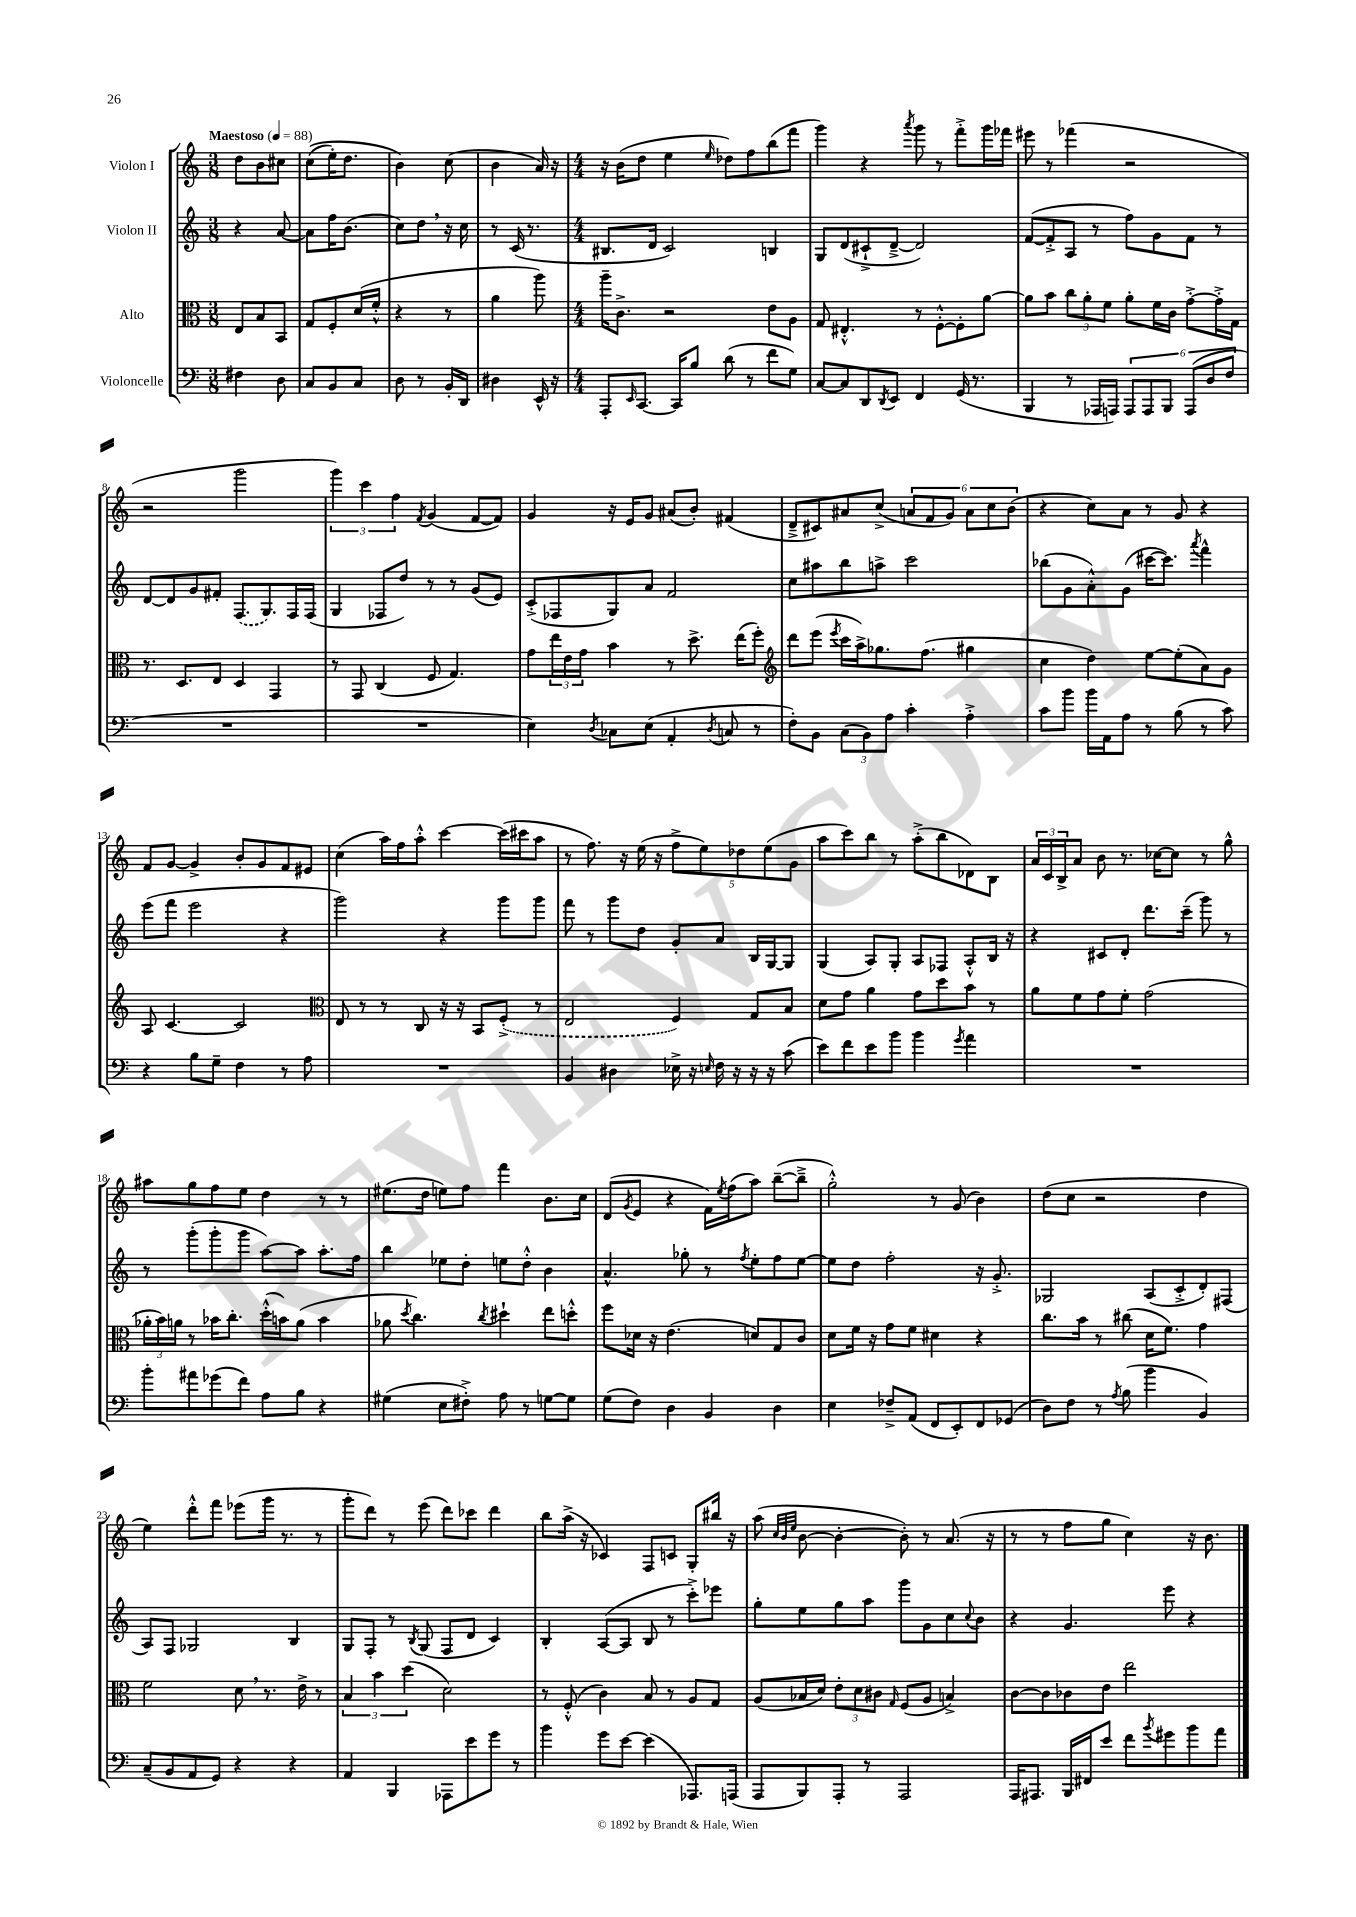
<<
\new StaffGroup <<
\new Staff = "s0" \with { instrumentName = "Violon I" } {
    \clef treble \key c \major \numericTimeSignature \time 3/8 \tempo "Maestoso" 4 = 88
    d''8 b'8 cis''8 |
    c''8(\( e''16-.) d''8. |
    b'4\) c''8( |
    b'4 a'16) r16 |
    \numericTimeSignature \time 4/4 r16 b'16( d''8 e''4 \grace { e''16 } des''8) f''8 b''8( f'''8 |
    g'''4) r4 \acciaccatura { a'''8 } g'''8 r8 f'''8-.-> g'''16 fes'''16 |
    eis'''8 r8 fes'''4( r2 |
    r2 g'''2 |
    \tuplet 3/2 { g'''4) c'''4 f''4 } \acciaccatura { f'8 } g'4( f'8~ f'8) |
    g'4 r16 e'16 g'8 ais'8( b'8-.) fis'4( |
    d'8---> cis'8) ais'8 c''8->( \tuplet 6/4 { a'8 f'8 g'8) a'8 c''8 b'8( } |
    r4 c''8) a'8 r8 g'8 r4 |
    f'8 g'8~ g'4-> b'8-. g'8 f'8 eis'8 |
    c''4( a''16) f''16 a''8-.-^ c'''4~ c'''16( cis'''16 a''8 |
    r8 f''8.) r16 e''16( r16 \tuplet 5/4 { f''8-> e''8) des''8 e''8( g'8 } |
    a''8 c'''8) b''8 r8 a''8-.->( b''8 des'8) b8 |
    \tuplet 3/2 { a'16 c'16 b16-> } a'8 b'8 r8. ces''16~ ces''8 r8 g''8-^ |
    ais''8 g''8 f''8 e''8 d''4 r8 r8 |
    eis''8.( d''16 e''8) f''8 f'''4 b'8. c''16 |
    d'8( \acciaccatura { g'8 } e'8 r4 f'16) \acciaccatura { e''8 } f''16( a''8) b''8~--( b''8---> |
    g''2-.-^) r8 g'8( b'4) |
    d''8( c''8 r2 d''4 |
    e''4) d'''8-.-^ f'''8 ees'''8( g'''16 r8. r8 |
    g'''8-. d'''8) r8 e'''8( d'''8) ces'''8 d'''4 |
    b''8 a''16->( r16 ces'4) f8 c'8 g8-. bis''16 r16 |
    a''8( \grace { c''32 b'32 e''32 } b'8~ b'4~-. b'8-.) r8 a'8.( r16 |
    r8 r8 f''8 g''8 c''4) r16 b'8. \bar "|." |
}
\new Staff = "s1" \with { instrumentName = "Violon II" } {
    \clef treble \key c \major \numericTimeSignature \time 3/8
    r4 a'8~ |
    a'8 f''16 b'8.( |
    c''8) d''8 \breathe r16 c''16 |
    r8 c'16( r8. |
    \numericTimeSignature \time 4/4 bis8. d'16 c'2) b4 |
    g8 d'8( cis'8-!-> d'8~---> d'2) |
    f'8~( f'8-.-> a8 r8 f''8) g'8 f'8 r8 |
    d'8~ d'8 g'8 fis'8-. \once \slurDashed f8.( g8.) f16 f16( |
    g4 fes8 d''8) r8 r8 g'8( e'8) |
    c'8-.->( fes8 g8) a'8 f'2 |
    c''8 ais''8 b''8 a''8-> c'''2 |
    bes''8( g'8 a'8-.-^) g'8( cis'''16~ cis'''8.) \acciaccatura { a'''8 } f'''4-^ |
    e'''8( f'''8 e'''2 r4 |
    g'''2) r4 g'''8 g'''8 |
    f'''8 r8 g'''8 d''8 g'8-. a'8 b16 g16~ g8 |
    g4( a8) g8-. a8 fes8 a8-.-^ b16 r16 |
    r4 cis'8 d'8-. d'''8. c'''16--( g'''8) r8 |
    r8 g'''8-.( g'''8-. g'''8 a''8~) a''8 a''8.-. f''16 |
    b''4 ees''8 d''8-. e''8 d''8-.-^ b'4 |
    a'4.-^ ges''8-. r8 \acciaccatura { f''8 } e''8-. f''8 e''8~ |
    e''8 d''8 f''2-. r16 g'8.-.-> |
    ges2 a8( c'8-.-> d'8-.) fis8( |
    a8) f8 ges2 b4 |
    g8 f8-. r8 \acciaccatura { b8 } g8( f8 d'8 c'4) |
    b4-. a8~( a8 b8 r8 c'''8-.->) ees'''8 |
    g''8-. e''8 g''8 a''8 g'''8 g'8 c''8 \appoggiatura { c''8 } b'8 |
    r4 g'4. e'''8 r4 \bar "|." |
}
\new Staff = "s2" \with { instrumentName = "Alto" } {
    \clef alto \key c \major \numericTimeSignature \time 3/8
    e8 b8 b,8 |
    g8 f8-. d'16( f'16-.-^ |
    r4 r8 |
    a'4 a''8) |
    \numericTimeSignature \time 4/4 a''16-- c'8.-> r2 e'8 a8 |
    g8 eis4.-.-^ r8 f8~-.-^ f8-. a'8~ |
    a'8 b'8 \tuplet 3/2 { c''8 a'8-. f'8 } a'8-. f'16 c'16 g'8~-.-> g'16-.-> g16 |
    r8. d8. e8 d4 g,4 |
    r8 g,8 c4( f8 g4.) |
    g'8 \tuplet 3/2 { e''16 e'16 g'16 } b'4 r8 d''8.-> e''16( f''8-.) |
    \clef treble d'''8 e'''8( \acciaccatura { e'''8 } c'''16 a''16->) ges''8. f''8.( gis''4 |
    c''4 d''4) e''8~ e''8-.( a'8) g'8 |
    a8 c'4.~ c'2 |
    \clef alto e8 r8 r8 c8 r16 r16 b,8 \once \slurDashed f8-.->( r8 |
    e2 f4) g8 b8 |
    d'8 g'8 a'4 g'8 d''8 b'8 r8 |
    a'8 f'8 g'8 f'8-. g'2( |
    \tuplet 3/2 { aes'16-. b'16) a'16 } r8 bes'16 c''8.-. d''16-.-^( b'16) a'8( b'4 |
    aes'8 \acciaccatura { d''8 } c''4.) \acciaccatura { c''8 } dis''4-! e''8 d''8-.-^ |
    f''8 des'16 r16 e'4.( d'8) g8 c'8 |
    d'8 f'16 r16 g'8 f'8 dis'4 r4 |
    c''8. b'16 r8 cis''8( d'16 f'8.) g'4 |
    f'2 d'8 \breathe r8. e'16-> r8 |
    \tuplet 3/2 { b4 b'4 d''4( } d'2) |
    r8 f8-.-^( c'4) b8 r8 a8 g8 |
    a8( bes16 d'16) \tuplet 3/2 { e'8-. d'8 cis'8 } \grace { g16 } f8( a8 b4->) |
    c'8~ c'8 ces'8 e'8 e''2 \bar "|." |
}
\new Staff = "s3" \with { instrumentName = "Violoncelle" } {
    \clef bass \key c \major \numericTimeSignature \time 3/8
    fis4 d8 |
    c8 b,8 c8 |
    d8 r8 b,16-. d,16 |
    dis4 e,16-^ r16 |
    \numericTimeSignature \time 4/4 a,,8-. \grace { e,16 } c,8.~ c,16 b8 d'8( r8 f'8 g8) |
    c8~ c8 d,8 \acciaccatura { d,8 } e,8 f,4 g,16( r8. |
    b,,4 r8 aes,,16 a,,16) \tuplet 6/4 { a,,8 a,,8 b,,8 a,,8( d8 f8 } |
    R1 |
    R1 |
    e4) \acciaccatura { d8 } ces8 e8( a,4-. \acciaccatura { d8 } c8 r8 |
    f8-.) b,8 \tuplet 3/2 { c8( b,8) a8 } c'4-. a4-.-> |
    c'8 b'8 b'16 a,16 a8 r8 b8( r8 c'8) |
    r4 b8 g8-- f4 r8 a8 |
    R1 |
    b,4 dis4 ees16-> r16 \grace { e16 } f16 r16 r16 r16 c'8( |
    e'8) f'8 e'8 b'8 b'4 \acciaccatura { g'8 } a'4 |
    R1 |
    b'8-. ais'8 ges'8( f'8) a8 b8 r4 |
    gis4( e8 fis8-.->) a8 r8 g8~ g8 |
    g8( f8) d4 b,4 d4 |
    e4 fes8---> a,8( f,8 e,8-.) f,8 ges,8( |
    d8) f8 r8 \acciaccatura { a8 } b8( b'4 b,4) |
    c8--( b,8 a,8 g,8) r4 r4 |
    a,4 b,,4 aes,,8 e'8 g'8 r8 |
    b'4 g'8 e'8~ e'4( aes,,8.) a,,16( |
    a,,8 b,,8) a,,8-. r8 a,,2 |
    a,,16 ais,,8. b,,16 fis,16 e'8 f'8 \acciaccatura { b'8 } gis'8 b'8 a'8 \bar "|." |
}
>>
>>
